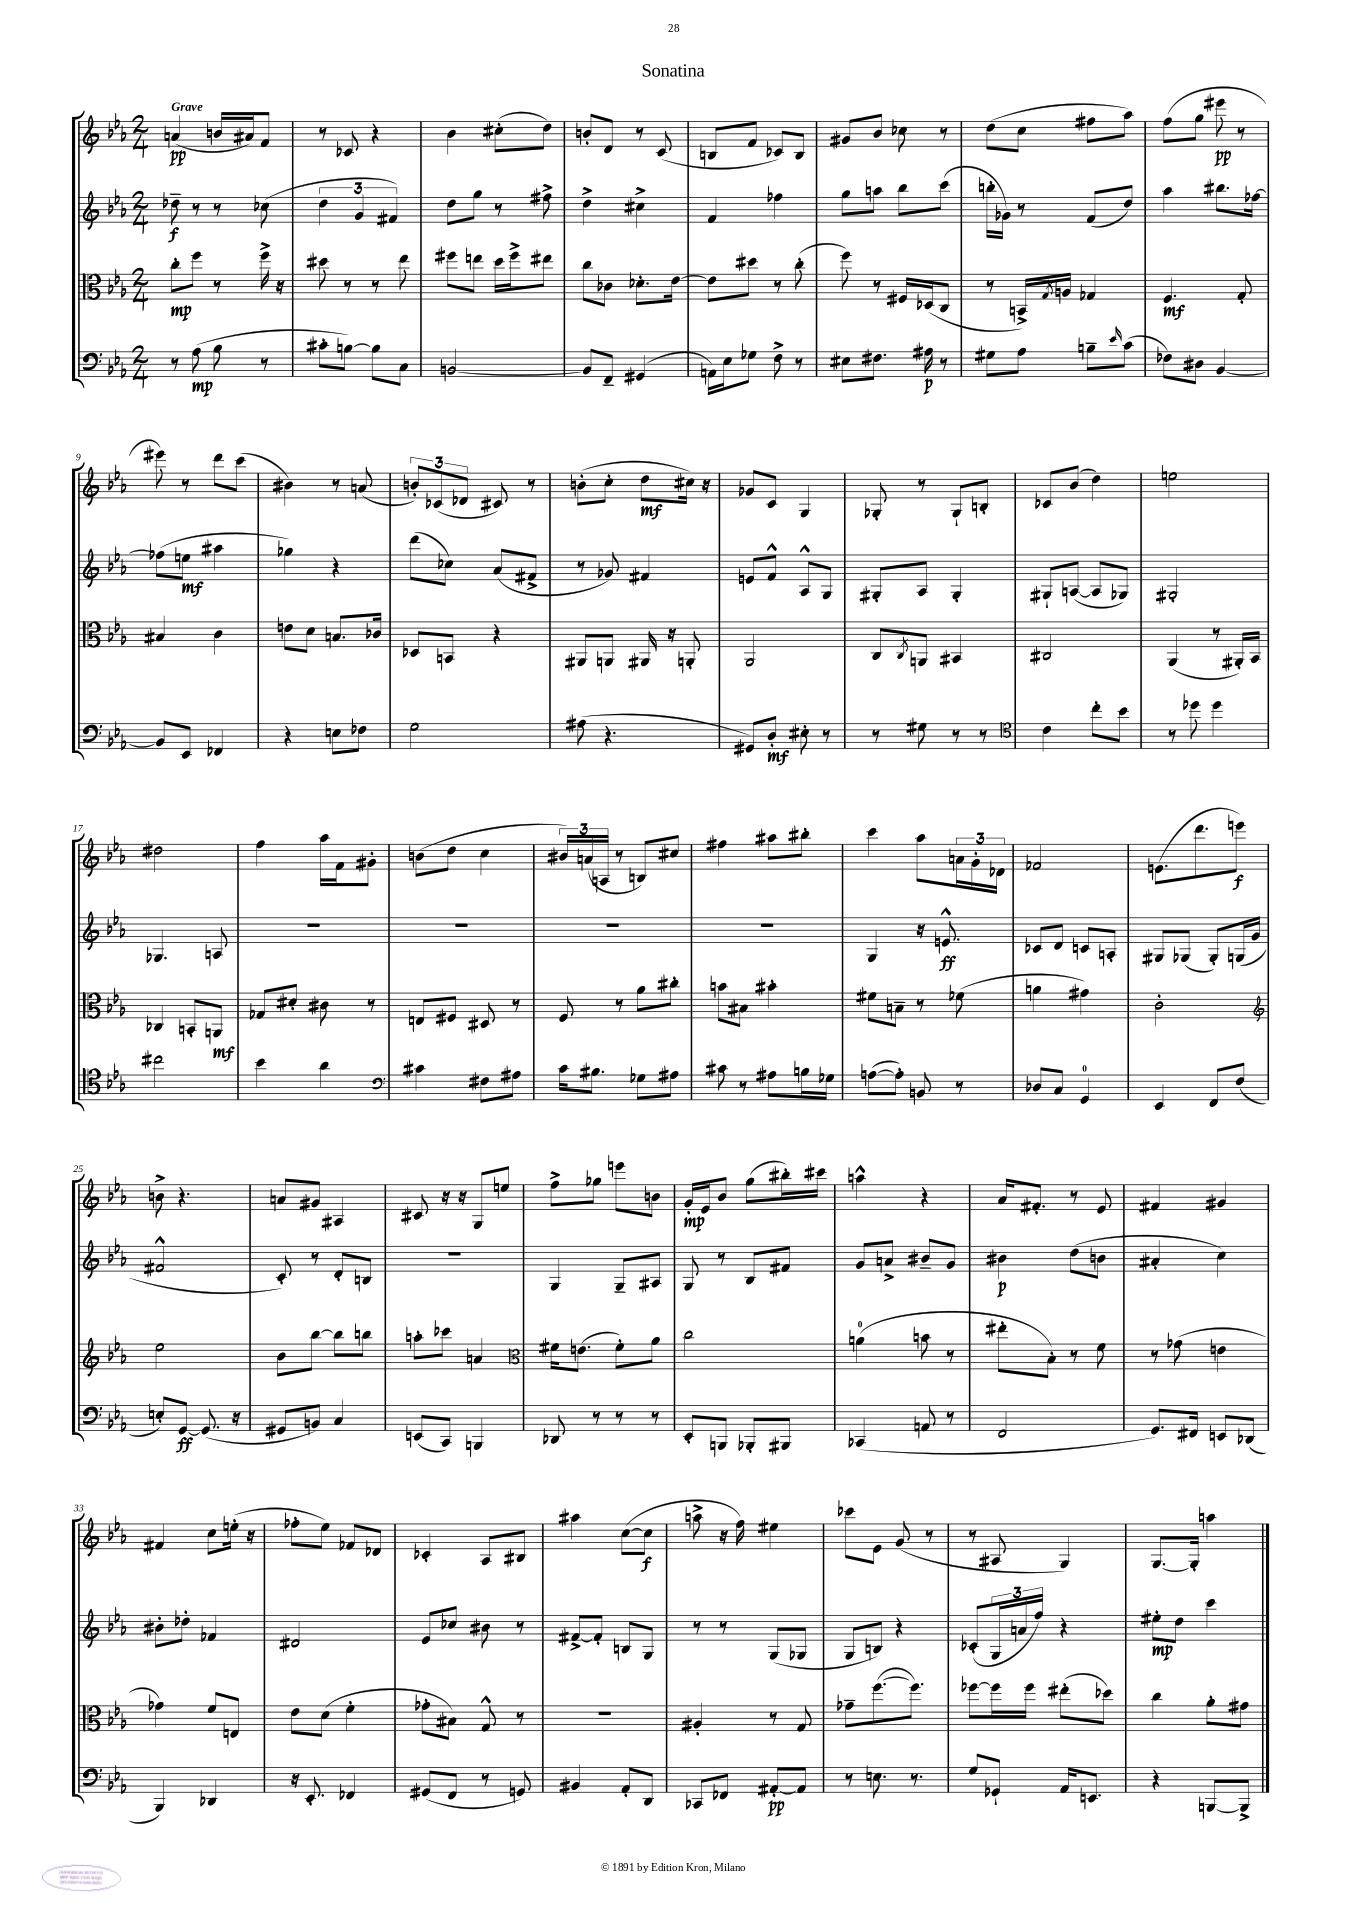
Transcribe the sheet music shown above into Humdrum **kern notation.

**kern	**dynam	**kern	**dynam	**kern	**dynam	**kern	**dynam
*part4	*part4	*part3	*part3	*part2	*part2	*part1	*part1
*staff4	*staff4	*staff3	*staff3	*staff2	*staff2	*staff1	*staff1
*clefF4	*	*clefC3	*	*clefG2	*	*clefG2	*
*k[b-e-a-]	*	*k[b-e-a-]	*	*k[b-e-a-]	*	*k[b-e-a-]	*
*M2/4	*	*M2/4	*	*M2/4	*	*M2/4	*
=1	=1	=1	=1	=1	=1	=1	=1
!	!	!	!	!	!	!LO:TX:a:B:t=Grave	!
8r	.	8cc'\L	mp	8dd-X~\	f	(4an/	pp
(8A-\	mp	8ff\J	.	8r	.	.	.
8B-\	.	8r	.	8r	.	16bn/LL	.
.	.	.	.	.	.	16a#X/J)	.
8r	.	16ff^\	.	(8cc-X\	.	8f/J	.
.	.	16r	.	.	.	.	.
=2	=2	=2	=2	=2	=2	=2	=2
8c#X'\L	.	8dd#X\	.	6dd\	.	8r	.
[8Bn\J)	.	8r	.	.	.	8c-X/	.
.	.	.	.	6g/	.	.	.
8B\L]	.	8r	.	.	.	4r	.
.	.	.	.	6f#X/)	.	.	.
8C\J	.	8ee-\	.	.	.	.	.
=3	=3	=3	=3	=3	=3	=3	=3
[2BBn/	.	8ff#X\L	.	8dd\L	.	4b-\	.
.	.	8een\J	.	8gg\J	.	.	.
.	.	16dd\LL	.	8r	.	(8cc#X'\L	.
.	.	16ff#^\J	.	.	.	.	.
.	.	8ee#X\J	.	8ff#X^\	.	8dd\J)	.
=4	=4	=4	=4	=4	=4	=4	=4
8BB/L]	.	8cc\L	.	4dd^\	.	8bn'/L	.
8FF~/J	.	8c-X\J	.	.	.	8d/J	.
(4GG#X/	.	8.d-X'\L	.	4cc#X^\	.	8r	.
.	.	.	.	.	.	(8c/	.
.	.	[16e-\Jk	.	.	.	.	.
=5	=5	=5	=5	=5	=5	=5	=5
16AAn\LL)	.	8e-\L]	.	4f/	.	8Bn/L	.
16E-\J	.	.	.	.	.	.	.
8G-X\J	.	8dd#X\J	.	.	.	8f/J	.
8F^\	.	8r	.	4ff-X\	.	8c-X/L)	.
8r	.	(8cc'\	.	.	.	8B/J	.
=6	=6	=6	=6	=6	=6	=6	=6
8E#X\L	.	8ff\)	.	8gg\L	.	8g#X/L	.
8.F#X\J	.	8r	.	8aan\J	.	8b-/J	.
.	.	16F#X/LL	.	8bb-\L	.	8cc-X\	.
16A#X\	p	(16D-X/J	.	.	.	.	.
8r	.	8C/J	.	(8ccc\J	.	8r	.
=7	=7	=7	=7	=7	=7	=7	=7
8G#X\L	.	8r	.	16bbn'\LL	.	(8dd\L	.
.	.	.	.	16g-X\JJ)	.	.	.
8A-\J	.	16BBn^/LL)	.	8r	.	8cc\J	.
.	.	8qG/	.	.	.	.	.
.	.	16An/JJ	.	.	.	.	.
8Bn~\L	.	4G-X/	.	(8f/L	.	8ff#X\L	.
16qqe-/	.	.	.	.	.	.	.
(8c\J	.	.	.	8dd/J)	.	8aa-\J)	.
=8	=8	=8	=8	=8	=8	=8	=8
8F-X\L)	.	4.F/	mf	4aa-\	.	(8ff\L	.
8D#X\J	.	.	.	.	.	8gg\J	.
[4BB-/	.	.	.	8.bb#X\L	.	8eee#X\	pp
.	.	8G'/	.	.	.	8r	.
.	.	.	.	[16ff-X\Jk	.	.	.
!!LO:LB:g=z
=9	=9	=9	=9	=9	=9	=9	=9
8BB-/L]	.	4B#X/	.	(8ff-X\L]	.	8eee#X\)	.
8EE-/J	.	.	.	8een\J	mf	8r	.
4FF-X/	.	4c\	.	4aa#X\	.	8ddd\L	.
.	.	.	.	.	.	(8ccc\J	.
=10	=10	=10	=10	=10	=10	=10	=10
4r	.	8en\L	.	4gg-X\)	.	4b#X\)	.
.	.	8d\J	.	.	.	.	.
8En\L	.	8.Bn/L	.	4r	.	8r	.
8F-X\J	.	.	.	.	.	(8an/	.
.	.	16c-X/Jk	.	.	.	.	.
=11	=11	=11	=11	=11	=11	=11	=11
2G\	.	8D-X/L	.	(8ddd\L	.	12bn'/L)	.
.	.	.	.	.	.	(12c-X/	.
.	.	8BBn/J	.	8cc-X\J)	.	.	.
.	.	.	.	.	.	12d-X/J	.
.	.	4r	.	(8a-/L	.	8c#X/)	.
.	.	.	.	8f#X^/J	.	8r	.
=12	=12	=12	=12	=12	=12	=12	=12
(8A#X\	.	8AA#X/L	.	8r	.	(8bn'\L	.
4.r	.	8AAn/J	.	8g-X/)	.	8cc'\J	.
.	.	16AA#X/	.	4f#X/	.	8dd\L	mf
.	.	16r	.	.	.	.	.
.	.	8AAn'/	.	.	.	16cc#X\Jk)	.
.	.	.	.	.	.	16r	.
=13	=13	=13	=13	=13	=13	=13	=13
8GG#X/L)	.	2AA-/	.	8en/L	.	8g-X/L	.
8D'/J	mf	.	.	8f^^/J	.	8c/J	.
8E#X'\	.	.	.	8A-^^/L	.	4G/	.
8r	.	.	.	8G/J	.	.	.
=14	=14	=14	=14	=14	=14	=14	=14
8r	.	8C/L	.	8G#X'/L	.	8G-X'/	.
.	.	8qC/	.	.	.	.	.
8G#X\	.	8AAn/J	.	8A-/J	.	8r	.
8r	.	4BB#X/	.	4G#'/	.	8G-`/L	.
8r	.	.	.	.	.	8Bn'/J	.
=15	=15	=15	=15	=15	=15	=15	=15
*clefC4	*	*	*	*	*	*	*
4c\	.	2C#X/	.	8G#X`/L	.	8c-X/L	.
.	.	.	.	([8An/J	.	(8b-/J	.
8cc'\L	.	.	.	8A/L]	.	4dd\)	.
8b-\J	.	.	.	8G-X/J)	.	.	.
=16	=16	=16	=16	=16	=16	=16	=16
8r	.	(4AA-/	.	2G#X'/	.	2een\	.
8dd-X\	.	.	.	.	.	.	.
4dd-\	.	8r	.	.	.	.	.
.	.	16AA#X'/LL)	.	.	.	.	.
.	.	16BB-/JJ	.	.	.	.	.
!!LO:LB:g=z
=17	=17	=17	=17	=17	=17	=17	=17
2cc#X\	.	4C-X/	.	4.G-X/	.	2dd#X\	.
.	.	8BBn'/L	.	.	.	.	.
.	.	8AAn/J	mf	8An/	.	.	.
=18	=18	=18	=18	=18	=18	=18	=18
4b-\	.	8G-X/L	.	2r	.	4ff\	.
.	.	8d#X'/J	.	.	.	.	.
4a-\	.	8c#X\	.	.	.	16aa-\LL	.
.	.	.	.	.	.	16f\J	.
.	.	8r	.	.	.	8g#X'\J	.
=19	=19	=19	=19	=19	=19	=19	=19
*clefF4	*	*	*	*	*	*	*
4c#X\	.	8En/L	.	2r	.	(8bn\L	.
.	.	8F#X/J	.	.	.	8dd\J	.
8F#X\L	.	8D#X/	.	.	.	4cc\	.
8A#X\J	.	8r	.	.	.	.	.
=20	=20	=20	=20	=20	=20	=20	=20
16c\KL	.	8F/	.	2r	.	24b#X/LL)	.
.	.	.	.	.	.	(24an/	.
8.B#X\J	.	.	.	.	.	.	.
.	.	.	.	.	.	24An/JJ	.
.	.	8r	.	.	.	8r	.
8G-X\L	.	8a-\L	.	.	.	8Bn/L)	.
8A#X\J	.	8cc#X'\J	.	.	.	8cc#X/J	.
=21	=21	=21	=21	=21	=21	=21	=21
8c#X\	.	8bn\L	.	2r	.	4ff#X\	.
8r	.	8B#X\J	.	.	.	.	.
8A#X\L	.	4b#X'\	.	.	.	8aa#X\L	.
16Bn\L	.	.	.	.	.	8bb#X'\J	.
16G-X\JJ	.	.	.	.	.	.	.
=22	=22	=22	=22	=22	=22	=22	=22
([8An\L	.	8f#X\L	.	4G/	.	4ccc\	.
8A'\J])	.	8Bn~\J	.	.	.	.	.
8BBn/	.	8r	.	16r	.	8aa-\L	.
.	.	.	.	8.en^^/	ff	.	.
8r	.	(8f-X\	.	.	.	24an\L	.
.	.	.	.	.	.	24g'\	.
.	.	.	.	.	.	24d-X\JJ	.
=23	=23	=23	=23	=23	=23	=23	=23
8D-X/L	.	4an\	.	8c-X/L	.	2f-X/	.
8C/J	.	.	.	8d/J	.	.	.
4GG/	.	4g#X\)	.	8cn/L	.	.	.
.	.	.	.	8An'/J	.	.	.
=24	=24	=24	=24	=24	=24	=24	=24
4EE-/	.	2c'\	.	8G#X/L	.	(8.en\L	.
.	.	.	.	(8G-X/J	.	.	.
.	.	.	.	.	.	8.ddd\	.
8FF/L	.	.	.	8G-'/L)	.	.	.
(8F/J	.	.	.	(16Gn/L	.	8eeen\J)	f
.	.	.	.	16g/JJ	.	.	.
!!LO:LB:g=z
=25	=25	=25	=25	=25	=25	=25	=25
*	*	*clefG2	*	*	*	*	*
8En'/L)	.	2ee-\	.	2f#X^^/	.	8bn^\	.
[8GG/J	ff	.	.	.	.	4.r	.
(8.GG/]	.	.	.	.	.	.	.
16r	.	.	.	.	.	.	.
=26	=26	=26	=26	=26	=26	=26	=26
8GG#X/L	.	8b-\L	.	8c'/)	.	8an/L	.
8BBn/J)	.	[8bb-\J	.	8r	.	8g#X/J	.
4C/	.	8bb-\L]	.	8d'/L	.	4A#X/	.
.	.	8bbn\J	.	8Bn/J	.	.	.
=27	=27	=27	=27	=27	=27	=27	=27
(8EEn/L	.	8aan'\L	.	2r	.	8c#X/	.
8CC/J)	.	8ccc-X\J	.	.	.	16r	.
.	.	.	.	.	.	16r	.
4BBBn/	.	4an/	.	.	.	8G/L	.
.	.	.	.	.	.	8een/J	.
=28	=28	=28	=28	=28	=28	=28	=28
*	*	*clefC3	*	*	*	*	*
8DD-X/	.	16f#X\KL	.	4G/	.	8ff^\L	.
.	.	(8.en\J	.	.	.	.	.
8r	.	.	.	.	.	8gg-X\J	.
8r	.	8f#'\L)	.	8G~/L	.	8eeen\L	.
8r	.	8a-\J	.	8A#X/J	.	8bn\J	.
=29	=29	=29	=29	=29	=29	=29	=29
8EE-'/L	.	2cc\	.	8G/	.	16g'/LL	mp
.	.	.	.	.	.	16e-/J	.
8BBBn/J	.	.	.	8r	.	8b-/J	.
8BBB-X'/L	.	.	.	8B-/L	.	(8gg\L	.
8BBB#X/J	.	.	.	8f#X/J	.	16bb#X'\L)	.
.	.	.	.	.	.	16ccc#X\JJ	.
=30	=30	=30	=30	=30	=30	=30	=30
(4CC-X/	.	(4an\	.	8g/L	.	4aan^^\	.
.	.	.	.	8an^/J	.	.	.
8AAn/	.	8bn\	.	8b#X~/L	.	4r	.
8r	.	8r	.	8g/J	.	.	.
=31	=31	=31	=31	=31	=31	=31	=31
2FF/	.	8ee#X'\L	.	4b#X\	p	16a-/KL	.
.	.	.	.	.	.	8.f#X'/J	.
.	.	8B-'\J)	.	.	.	.	.
.	.	8r	.	(8dd\L	.	8r	.
.	.	8f\	.	8bn\J	.	8e-/	.
=32	=32	=32	=32	=32	=32	=32	=32
8.GG/L)	.	8r	.	4a#X'/	.	4f#X/	.
.	.	(8g-X\	.	.	.	.	.
16FF#X/Jk	.	.	.	.	.	.	.
8EEn/L	.	4en\	.	4cc\)	.	4g#X/	.
(8DD-X/J	.	.	.	.	.	.	.
!!LO:LB:g=z
=33	=33	=33	=33	=33	=33	=33	=33
4BBB-/)	.	4g-X\)	.	8b#X'\L	.	4f#X/	.
.	.	.	.	8dd-X'\J	.	.	.
4DD-X/	.	8f/L	.	4f-X/	.	8cc\L	.
.	.	8En/J	.	.	.	(16een'\Jk	.
.	.	.	.	.	.	16r	.
=34	=34	=34	=34	=34	=34	=34	=34
16r	.	8e-\L	.	2d#X/	.	8ff-X'\L	.
8.EE-'/	.	.	.	.	.	.	.
.	.	(8d\J	.	.	.	8ee-\J)	.
4FF-X/	.	4f'\	.	.	.	8f-X/L	.
.	.	.	.	.	.	8d-X/J	.
=35	=35	=35	=35	=35	=35	=35	=35
(8GG#X/L	.	8g-X'\L	.	8e-/L	.	4c-X'/	.
8FF/J	.	8B#X\J)	.	8cc-X/J	.	.	.
8r	.	8G^^/	.	8b#X\	.	8A-/L	.
8GGn/)	.	8r	.	8r	.	8B#X/J	.
=36	=36	=36	=36	=36	=36	=36	=36
4BB#X/	.	2r	.	[8f#X^/L	.	4aa#X\	.
.	.	.	.	8f#'/J]	.	.	.
8AA-'/L	.	.	.	8Bn/L	.	([8cc\L	.
8DD/J	.	.	.	8G/J	.	8cc\J]	f
=37	=37	=37	=37	=37	=37	=37	=37
8CC-X/L	.	4A#X'/	.	8r	.	8aan^\	.
8FF-X/J	.	.	.	8r	.	16r	.
.	.	.	.	.	.	16ff\)	.
[8AA#X'/L	pp	8r	.	(8G/L	.	4ee#X\	.
8AA#/J]	.	8G/	.	8G-X/J	.	.	.
=38	=38	=38	=38	=38	=38	=38	=38
8r	.	8g-X~\L	.	8G/L	.	8ccc-X\L	.
8.En\	.	([8.ff\	.	8Bn/J)	.	8e-\J	.
.	.	.	.	4r	.	(8g/	.
8.r	.	8.ff\J])	.	.	.	.	.
.	.	.	.	.	.	8r	.
=39	=39	=39	=39	=39	=39	=39	=39
8G/L	.	[8ff-X\L	.	(8c-X'/L	.	8r	.
8GG-X`/J	.	16ff-\L]	.	24G/L	.	8A#X/	.
.	.	.	.	24an/	.	.	.
.	.	16ff-\JJ	.	.	.	.	.
.	.	.	.	24ff/JJ)	.	.	.
16AA-/KL	.	(8ee#X'\L	.	4r	.	4G/)	.
8.EEn/J	.	.	.	.	.	.	.
.	.	8dd-X\J)	.	.	.	.	.
=40	=40	=40	=40	=40	=40	=40	=40
4r	.	4cc\	.	8ee#X'\L	mp	[8.G/L	.
.	.	.	.	8dd\J	.	.	.
.	.	.	.	.	.	16G'/Jk]	.
[8BBBn/L	.	8a-'\L	.	4ccc\	.	4aan\	.
8BBB^/J]	.	8g#X\J	.	.	.	.	.
==	==	==	==	==	==	==	==
*-	*-	*-	*-	*-	*-	*-	*-
